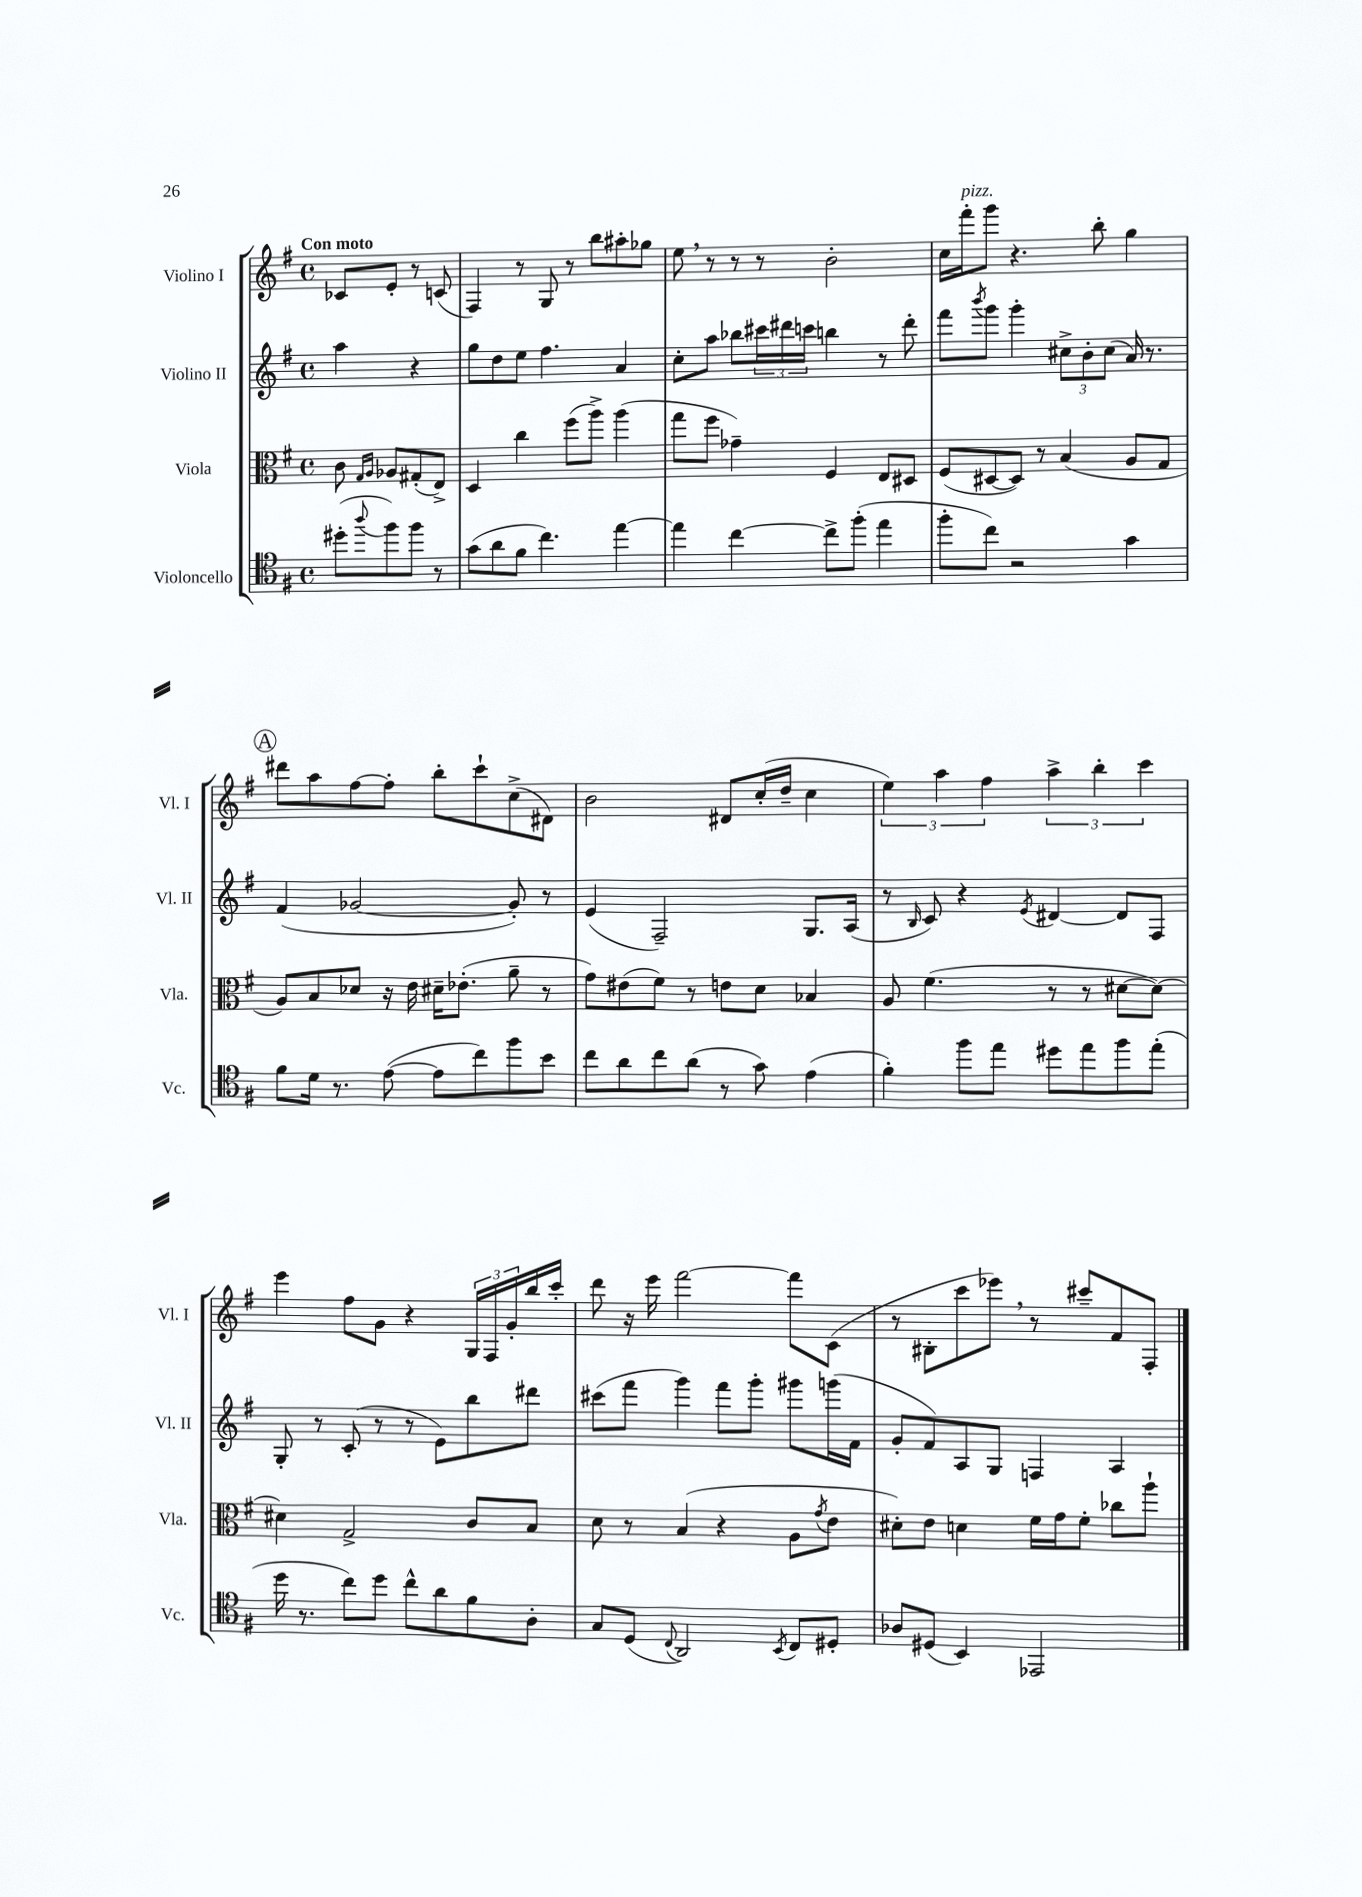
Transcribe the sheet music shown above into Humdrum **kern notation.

**kern	**kern	**kern	**kern
*staff4	*staff3	*staff2	*staff1
*clefC4	*clefC3	*clefG2	*clefG2
*k[f#]	*k[f#]	*k[f#]	*k[f#]
*M4/4	*M4/4	*M4/4	*M4/4
*met(c)	*met(c)	*met(c)	*met(c)
(8dd#'\L	8c\	4aa\	8c-/L
.	16qqG/LL	.	.
8qqaa/	16qqA/JJ	.	.
8ff#\)	8A-/L	.	8e'/J
8ff#\J	(8G#'/	4r	8r
8r	8E^/J)	.	(8c/
=	=	=	=
(8g\L	4D/	8gg\L	4F#/)
8a\	.	8dd\	.
8f#\J	4cc\	8ee\J	8r
4.cc\)	.	4.ff#\	8G/
.	(8ff#\L	.	8r
.	8aa^\J)	.	8bb\L
[4ee\	(4aa\	4a/	8aa#'\
.	.	.	8gg-\J
=	=	=	=
4ee\]	8gg\L	8cc'\L	8ee\
.	8ff#\J	8aa\J	8r
[4cc\	4g-~\)	8bb-\L	8r
.	.	24ccc#\L	8r
.	.	24ddd#\	.
.	.	24ccc\JJ	.
8cc^\]L	4F#/	4bb\	2b'\
(8ff#'\J	.	.	.
4ee\	8E/L	8r	.
.	8D#/J	8ddd#'\	.
=	=	=	=
8ff#'\L	(8F#/L	8fff#\L	16cc\LL
.	.	.	16fff#'\J
.	.	8qbbb/	.
8cc\J)	[8D#/	8ggg\J	8ggg\J
2r	8D#/]J)	4ggg'\	4.r
.	8r	.	.
.	(4B/	12cc#^\L	.
.	.	12b'\	.
.	.	.	8bb'\
.	.	(12cc#\J	.
4g\	8A/L	16a/)	4gg\
.	.	8.r	.
.	8G/J	.	.
=	=	=	=
8f#\L	8A/L)	(4f#/	8ddd#\L
16d\Jk	8B/	.	8aa\
8.r	.	.	.
.	8d-/J	[2g-/	[8ff#\
([8e\	16r	.	8ff#'\]J
.	16e\	.	.
8e\]L	16d#~\LK	.	8bb'\L
.	(8.e-'\J	.	.
8cc\)	.	.	8ccc`\
8ff#\	8a~\	8g-'/])	(8cc^\
8b\J	8r	8r	8d#\J)
=	=	=	=
8cc\L	8g\L)	(4e/	2b\
8a\	(8e#\	.	.
8cc\	8f#\J)	2F#~/)	.
(8a\J	8r	.	.
8r	8e\L	.	8d#/L
8g\)	8d\J	.	(16cc'/L
.	.	.	16dd~/JJ
(4e\	4B-/	8.G/L	4cc\
.	.	(16A/Jk	.
=	=	=	=
4f#'\)	8A/	8r	6ee\)
.	.	16qqB/	.
.	(4.f#\	8c/)	.
.	.	.	6aa\
8ff#\L	.	4r	.
.	.	.	6ff#\
8ee\J	.	.	.
.	.	8qe/	.
8dd#\L	8r	[4d#/	6aa^\
8ee\	8r	.	.
.	.	.	6bb'\
8ff#\	[8d#\L	8d#/]L	.
.	.	.	6ccc\
(8ee'\J	8d#\_J)	8F#/J	.
=	=	=	=
16dd\	4d#\]	8G'/	4eee\
8.r	.	.	.
.	.	8r	.
8cc\L)	2G^/	(8c'/	8ff#\L
8dd\J	.	8r	8g\J
8cc^^\L	.	8r	4r
8a\	.	8e\L)	.
8f#\	8c/L	8bb\	24G/LL
.	.	.	24F#/
.	.	.	24g'/
8A'\J	8B/J	8ddd#\J	16bb/
.	.	.	16ccc'/JJ
=	=	=	=
8G/L	8d\	(8ccc#\L	8ddd\
(8D/J	8r	8fff#\J	16r
.	.	.	16eee\
8qqC/	.	.	.
2AA/)	(4B/	4ggg\)	[2fff#\
.	4r	8fff#\L	.
.	.	8ggg'\J	.
8qBB/	.	.	.
8C/L	8A\L	8ggg#\L	8fff#\]L
.	8qg/	.	.
8D#'/J	8e\J	(16ggg\L	(8c\J
.	.	16f#\JJ	.
=	=	=	=
8A-/L	8d#'\L)	8g'/L	8r
(8D#/J	8e\J	8f#/)	8B#'\L
4BB/)	4d\	8A/	8ccc\
.	.	8G/J	8eee-\J)
2EE-/	16f#\LL	4F/	8r
.	16g\J	.	.
.	8f#'\J	.	8ccc#~/L
.	8cc-\L	4A/	8f#/
.	8aa`\J	.	8F#'/J
==	==	==	==
*-	*-	*-	*-
